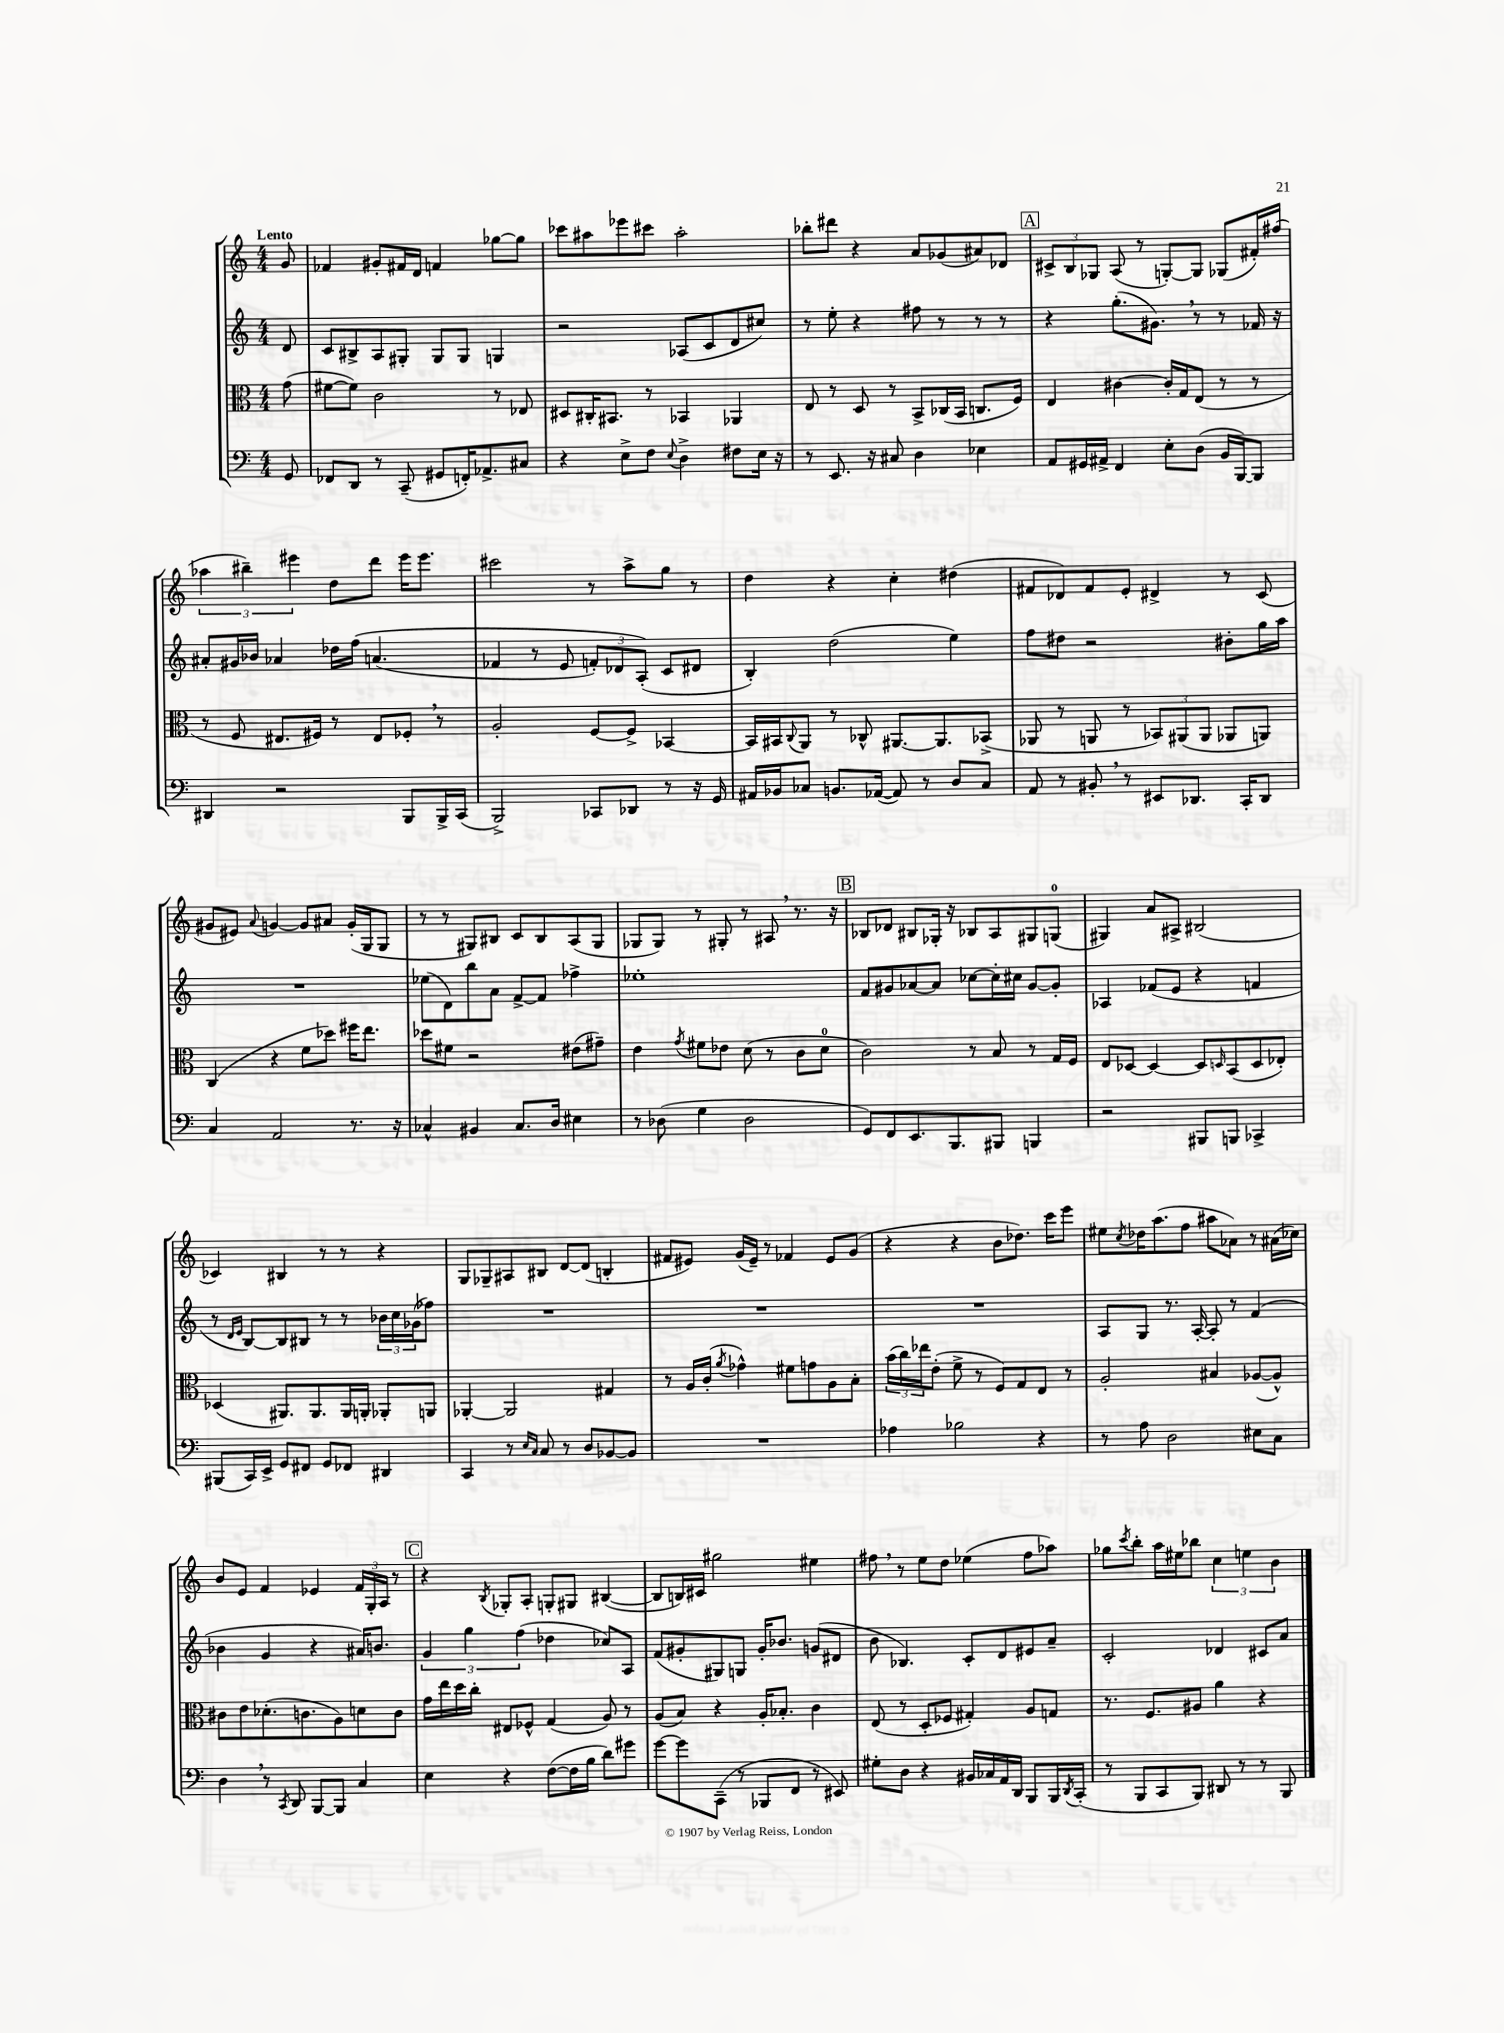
<<
\new StaffGroup <<
\new Staff = "s0" {
    \clef treble \key c \major \numericTimeSignature \time 4/4 \partial 8 \tempo "Lento"
    g'8 |
    fes'4 gis'8-. fis'16 d'16 f'4 ges''8~ ges''8 |
    ces'''8 ais''8 ees'''8 cis'''8 ais''2-. |
    bes''8-. dis'''8 r4 a'8 ges'8( ais'8) des'8 |
    \mark \markup { \box "A" } \tuplet 3/2 { cis'8-> b8 ges8 } a8( r8 g8~-.) g8 ges8( fis'16-.) fis''16( |
    \tuplet 3/2 { aes''4 bis''4--) eis'''4 } d''8 d'''8 eis'''16 eis'''8. |
    cis'''2 r8 a''8-> g''8 r8 |
    d''4 r4 c''4-. dis''4( |
    fis'8 des'8) fis'8 e'8-. dis'4-> r8 c'8( |
    gis'8 eis'8) \appoggiatura { a'8 } g'4~ g'8 ais'8 g'16-.( g16 g8 |
    r8 r8 gis8) bis8 c'8 bis8 a8( gis8 |
    ges8 ges8) r8 gis8-. r8 ais8 \breathe r8. r16 |
    \mark \markup { \box "B" } bes8 des'8 bis8 ges16-. r16 bes8 a8 gis8 g8-0( |
    gis4) a'8 ais8-> bis2( |
    ces'4) bis4 r8 r8 r4 |
    g8 ges8-- ais8 bis8 d'8~ d'8( b4-. |
    fis'8 eis'8) g'16( eis'16--) r8 fes'4 eis'8 g'8( |
    r4 r4 b'8 des''8.) c'''16 e'''8 |
    eis''8 \acciaccatura { c''8 } des''16 a''8.( f''8 ais''8 aes'8) r8 ais'16( ces''16) |
    b'8 e'8 f'4 ees'4 \tuplet 3/2 { f'16 g16-. a16 } r8 |
    \mark \markup { \box "C" } r4 \acciaccatura { b8 } ges8-. a8-. g8-. gis8 bis4~( |
    bis8 b16) cis'16 gis''2 eis''4 |
    fis''8 \breathe r8 e''8 d''8 ees''4( fis''8 aes''8) |
    ges''8 \acciaccatura { c'''8 } b''8-. a''16 eis''16 bes''8 \tuplet 3/2 { c''4 e''4 b'4 } \bar "|." |
}
\new Staff = "s1" {
    \clef treble \key c \major \numericTimeSignature \time 4/4 \partial 8
    d'8 |
    c'8 bis8-> a8 gis8-. gis8 gis8 g4 |
    r2 aes8( c'8 d'8 cis''8) |
    r8 e''8-. r4 fis''8 r8 r8 r8 |
    \mark \markup { \box "A" } r4 g''8.-.( gis'8.) \breathe r8 r8 fes'16 r16 |
    ais'8-. gis'16 bes'16 aes'4 des''16 f''16\( a'4.( |
    fes'4 r8 e'8 \tuplet 3/2 { f'8-.) des'8 a8-.(\) } c'8 dis'8 |
    b4-.) d''2( e''4) |
    f''8 dis''8 r2 bis'8-. g''16 a''16 |
    R1 |
    ees''8( d'8) b''8 a'8 f'8~-> f'8 fes''4-> |
    ees''1-. |
    \mark \markup { \box "B" } f'8 gis'8 aes'8~ aes'8 ces''8~ ces''16-. cis''16 gis'8~ gis'8-. |
    aes4 fes'8( e'8 r4 f'4 |
    r8 \grace { d'16 e'16 } b8~) b8 bis8 r8 r8 \tuplet 3/2 { bes'16 c''16 ges'16( } fes''8) |
    R1 |
    R1 |
    R1 |
    a8 g8 r8. a16~-. a8-. r8 f'4( |
    bes'4 g'4 r4 ais'16) b'8. |
    \mark \markup { \box "C" } \tuplet 3/2 { g'4 g''4 f''4( } des''4 ces''8) a8 |
    f'8( gis'8-. gis8) g8 gis'16-. bes'8. g'8( dis'8 |
    b'8 bes4.) c'8-. d'8 eis'8 a'8-- |
    c'2-. des'4 cis'8 a'8 \bar "|." |
}
\new Staff = "s2" {
    \clef alto \key c \major \numericTimeSignature \time 4/4 \partial 8
    g'8( |
    fis'8~ fis'8) c'2 r8 ees8 |
    dis8 cis16-. bis,8. r8 bes,4 aes,4 |
    e8 r8 d8 r8 b,8-> ces16( b,16 c8. f16) |
    \mark \markup { \box "A" } e4 cis'4~ cis'16-. g16 e8( r8 r8 |
    r8 f8 eis8. fis16) r8 eis8 fes8-. \breathe r8 |
    a2-. f8~ f8-> bes,4~ |
    bes,16 bis,16 \appoggiatura { c8 } a,8 r8 ces8-^ ais,8.~ ais,8. bes,8->( |
    aes,8 r8 a,8 r8 \tuplet 3/2 { bes,8) ais,8( ais,8 } aes,8 a,8) |
    c4( r4 f'8 des''8) fis''16 e''8. |
    des''8 fis'8 r2 eis'8( gis'8--) |
    e'4 \acciaccatura { g'8 } fis'8 ees'8 d'8( r8 c'8 d'8-0 |
    \mark \markup { \box "B" } c'2) r8 b8 r8 g16 f16 |
    e8 des8~ des4~ des8 \grace { d16 } b,8( d8 ees8-.) |
    des4( ais,8.) ais,8. ais,16 a,16-. aes,8-. a,8 |
    aes,4~-. aes,2 gis4 |
    r8 a16 c'16-.( \acciaccatura { a'8 } ges'4-^) fis'8 g'8 a8 b8-. |
    \tuplet 3/2 { b'16( c''16) ees''16 } e'8-.( f'8-> r8 f8) g8 e8 r8 |
    a2-. bis4 aes8~( aes8-^) |
    cis'8 e'8 des'8.-.( c'8. a8) d'8 c'8 |
    \mark \markup { \box "C" } g'16 e''16 d''16 c''16-. eis8 fes8-^ g4( a8) r8 |
    a8( b8) r4 a16-. bes8.-. c'4 |
    e8( r8 d8-. fes8 gis4-.) a8 g8 |
    r8. f8. ais8 a'4 r4 \bar "|." |
}
\new Staff = "s3" {
    \clef bass \key c \major \numericTimeSignature \time 4/4 \partial 8
    g,8 |
    fes,8 d,8 r8 c,8--( gis,8 f,16-.) aes,8.-> cis8 |
    r4 e8-> f8 \appoggiatura { e8 } d4-> fis8 e16 r16 |
    r8 e,8. r16 cis8 d4 ees4 |
    \mark \markup { \box "A" } a,8 gis,16 ais,16-> f,4 e8-. d8( b,16 b,,16~) b,,8 |
    dis,4 r2 b,,8 b,,16-> c,16( |
    b,,2->) ces,8 des,8 r8 r16 g,16 |
    ais,16 bes,16 ces8 b,8. aes,16~( aes,8) r8 d8 ces8 |
    a,8 r8 bis,8-. \breathe r8 eis,8 des,8. c,16-. des,8 |
    c4 a,2 r8. r16 |
    ces4-^ bis,4 ces8. d16 eis4 |
    r8 des8( g4 des2 |
    \mark \markup { \box "B" } g,8) f,8 e,8. b,,8. bis,,8 b,,4 |
    r2 bis,,8 b,,8 ces,4-> |
    bis,,8( c,16) e,16-> g,8 fis,8 g,8 fes,8 dis,4 |
    c,4 r8 \grace { e16 c16 } c8 r8 d8 bes,8~ bes,8 |
    R1 |
    aes4 bes2 r4 |
    r8 a8 d2 eis8 c8 |
    d4 \breathe r8 \acciaccatura { c,8 } d,8 b,,8~ b,,8 c4 |
    \mark \markup { \box "C" } e4 r4 f8~( f16 b16 d'8) gis'8 |
    g'8~ g'8 c,8--( r8 bes,,8 f,8 r8 eis,8) |
    gis8-. d8 r4 bis,16 ces16 a,16 d,16 b,,8 b,,16 \acciaccatura { d,8 } c,16-.( |
    r8 b,,8 c,8 b,,8) dis,8 r8 r8 b,,8 \bar "|." |
}
>>
>>
\layout { \context { \Score \remove "Bar_number_engraver" } }
